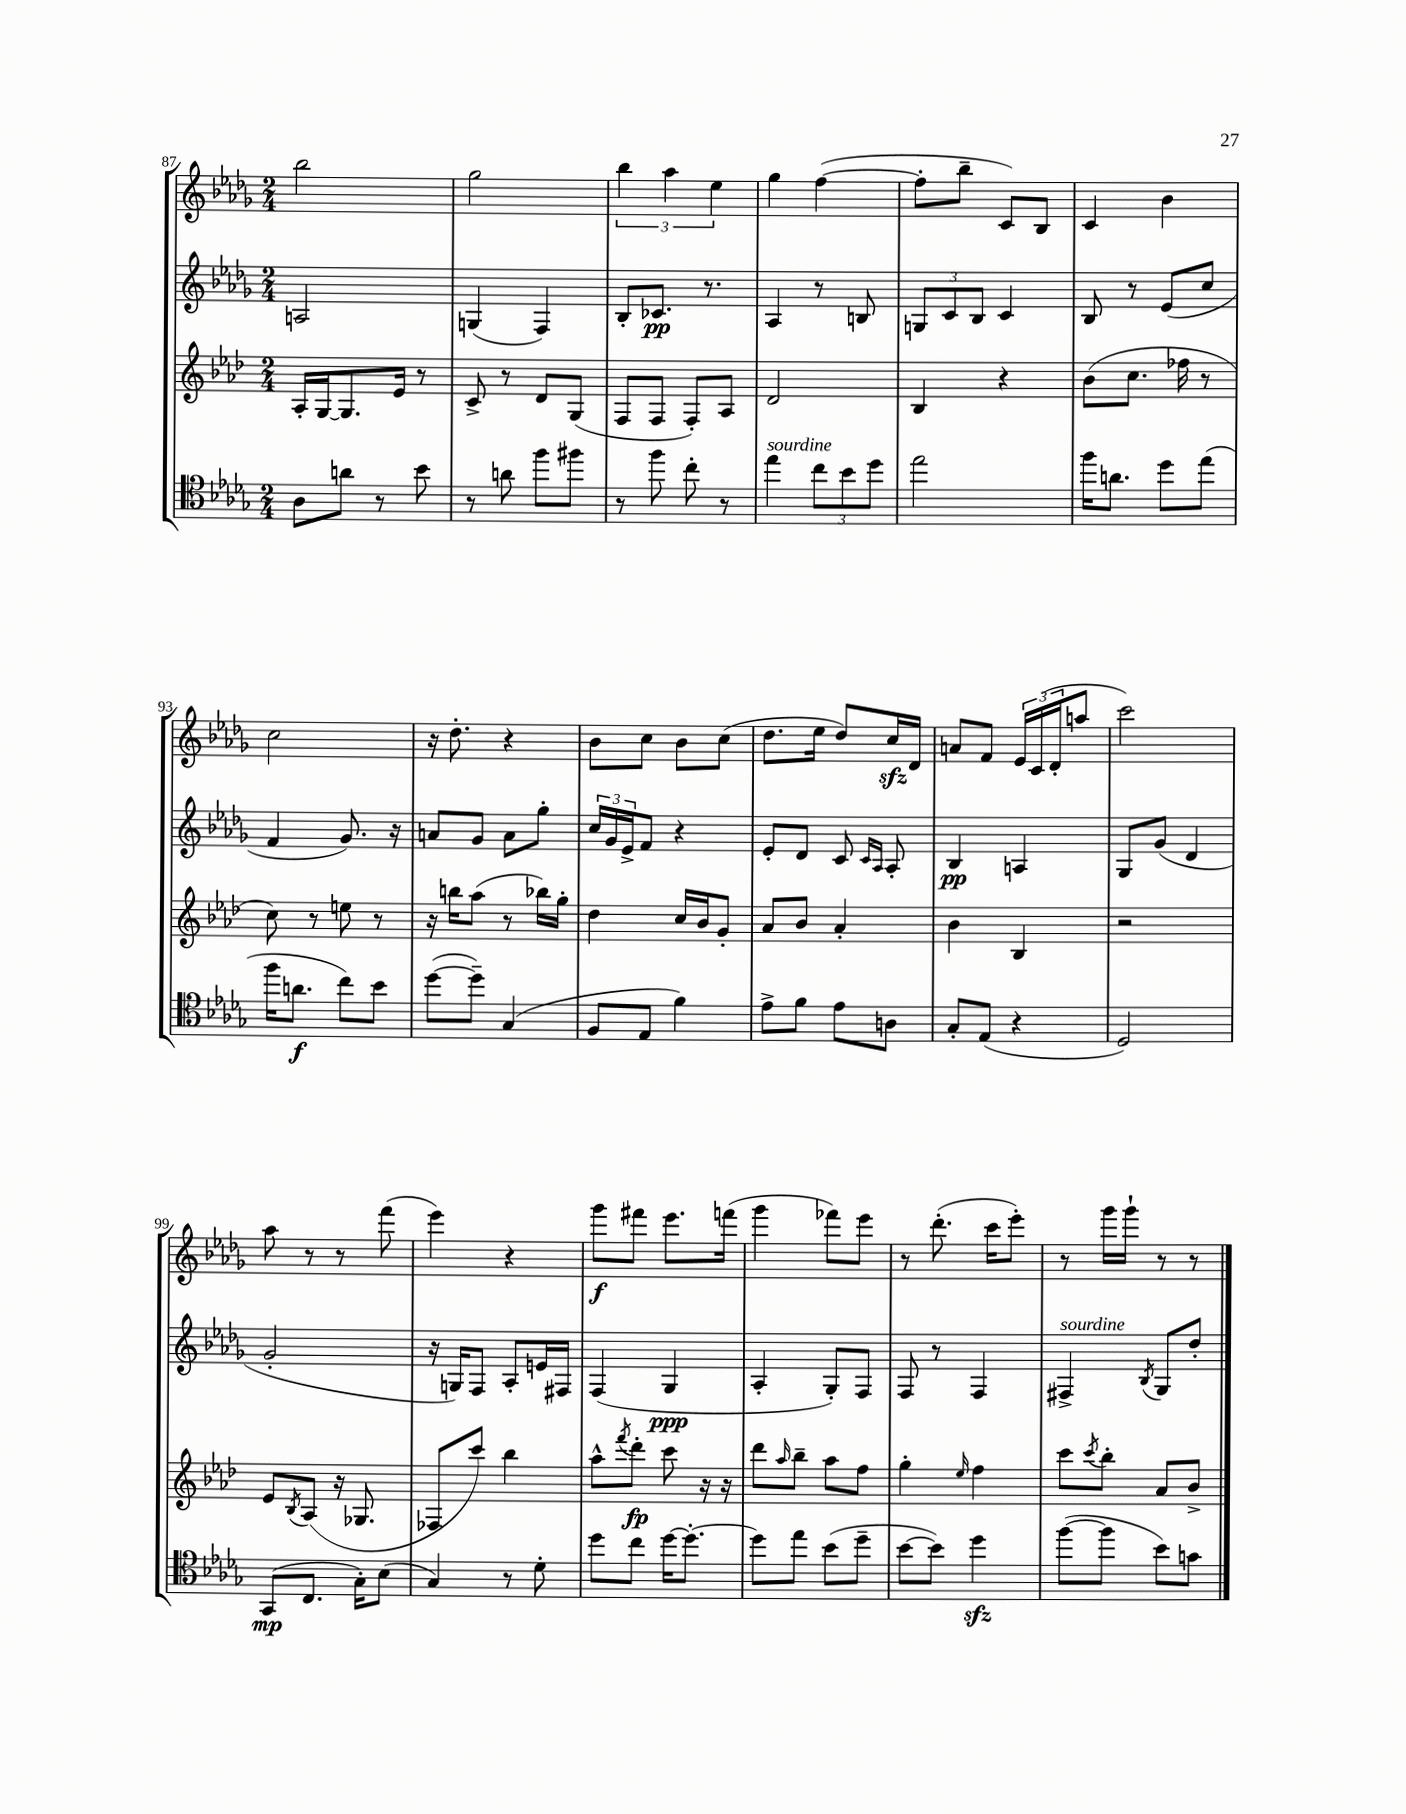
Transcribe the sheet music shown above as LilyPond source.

<<
\new StaffGroup <<
\new Staff = "s0" {
    \clef treble \key des \major \numericTimeSignature \time 2/4
    bes''2 |
    ges''2 |
    \tuplet 3/2 { bes''4 aes''4 ees''4 } |
    ges''4 f''4~( |
    f''8-. bes''8-- c'8) bes8 |
    c'4 bes'4 |
    c''2 |
    r16 des''8.-. r4 |
    bes'8 c''8 bes'8 c''8( |
    des''8. ees''16 des''8) c''16\sfz des'16 |
    a'8 f'8 \tuplet 3/2 { ees'16 c'16( des'16-. } a''8 |
    c'''2) |
    aes''8 r8 r8 f'''8( |
    ees'''4) r4 |
    ges'''8\f fis'''8 ees'''8. f'''16( |
    ges'''4 fes'''8) ees'''8 |
    r8 des'''8.-.( c'''16 ees'''8-.) |
    r8 ges'''16 ges'''16-! r8 r8 \bar "|." |
}
\new Staff = "s1" {
    \clef treble \key des \major \numericTimeSignature \time 2/4
    a2 |
    g4( f4) |
    bes8-. ces'8.\pp r8. |
    aes4 r8 b8 |
    \tuplet 3/2 { g8 c'8 bes8 } c'4 |
    bes8 r8 ees'8( c''8 |
    f'4 ges'8.) r16 |
    a'8 ges'8 a'8 ges''8-. |
    \tuplet 3/2 { c''16 ges'16 ees'16-> } f'8 r4 |
    ees'8-. des'8 c'8 \grace { c'16 aes16 } aes8-. |
    bes4\pp a4 |
    ges8 ges'8( des'4 |
    ges'2-. |
    r16 g16) f8 aes8-. e'16 fis16 |
    f4( ges4\ppp |
    aes4-. ges8-.) f8 |
    f8 r8 f4 |
    fis4->^\markup { \italic "sourdine" } \acciaccatura { bes8 } ges8 des''8-. \bar "|." |
}
\new Staff = "s2" {
    \clef treble \key aes \major \numericTimeSignature \time 2/4
    aes16-. g16~ g8. ees'16 r8 |
    c'8-> r8 des'8 g8( |
    f8 f8 f8-.) aes8 |
    des'2 |
    bes4 r4 |
    bes'8( c''8. fes''16 r8 |
    c''8) r8 e''8 r8 |
    r16 b''16 aes''8( r8 bes''16) g''16-. |
    des''4 c''16 bes'16 g'8-. |
    aes'8 bes'8 aes'4-. |
    bes'4 bes4 |
    r2 |
    ees'8 \acciaccatura { bes8 } aes8( r16 ges8. |
    fes8 c'''8) bes''4 |
    aes''8-^ \acciaccatura { f'''8 } des'''8-.\fp c'''8 r16 r16 |
    des'''8 \grace { aes''16 } bes''8-- aes''8 f''8 |
    g''4-. \grace { ees''16 } f''4 |
    c'''8 \acciaccatura { c'''8 } bes''8-. aes'8 bes'8-> \bar "|." |
}
\new Staff = "s3" {
    \clef tenor \key des \major \numericTimeSignature \time 2/4
    aes8 a'8 r8 bes'8 |
    r8 a'8 f''8 fis''8 |
    r8 f''8 c''8-. r8 |
    ees''4^\markup { \italic "sourdine" } \tuplet 3/2 { c''8 bes'8 des''8 } |
    ees''2 |
    f''16 a'8. des''8 ees''8( |
    f''16 a'8.\f c''8) bes'8 |
    des''8~( des''8--) ges4( |
    f8 ees8 f'4) |
    ees'8-> f'8 ees'8 a8 |
    ges8-. ees8( r4 |
    des2) |
    ges,8\mp( c8. ges16-.) bes8( |
    ges4) r8 des'8-. |
    des''8 c''8 des''16~ des''8.~-. |
    des''8 ees''8 bes'8( des''8-- |
    bes'8~ bes'8) des''4\sfz |
    f''8~( f''8 bes'8) g'8 \bar "|." |
}
>>
>>
\layout { \context { \Score currentBarNumber = #87 } }
